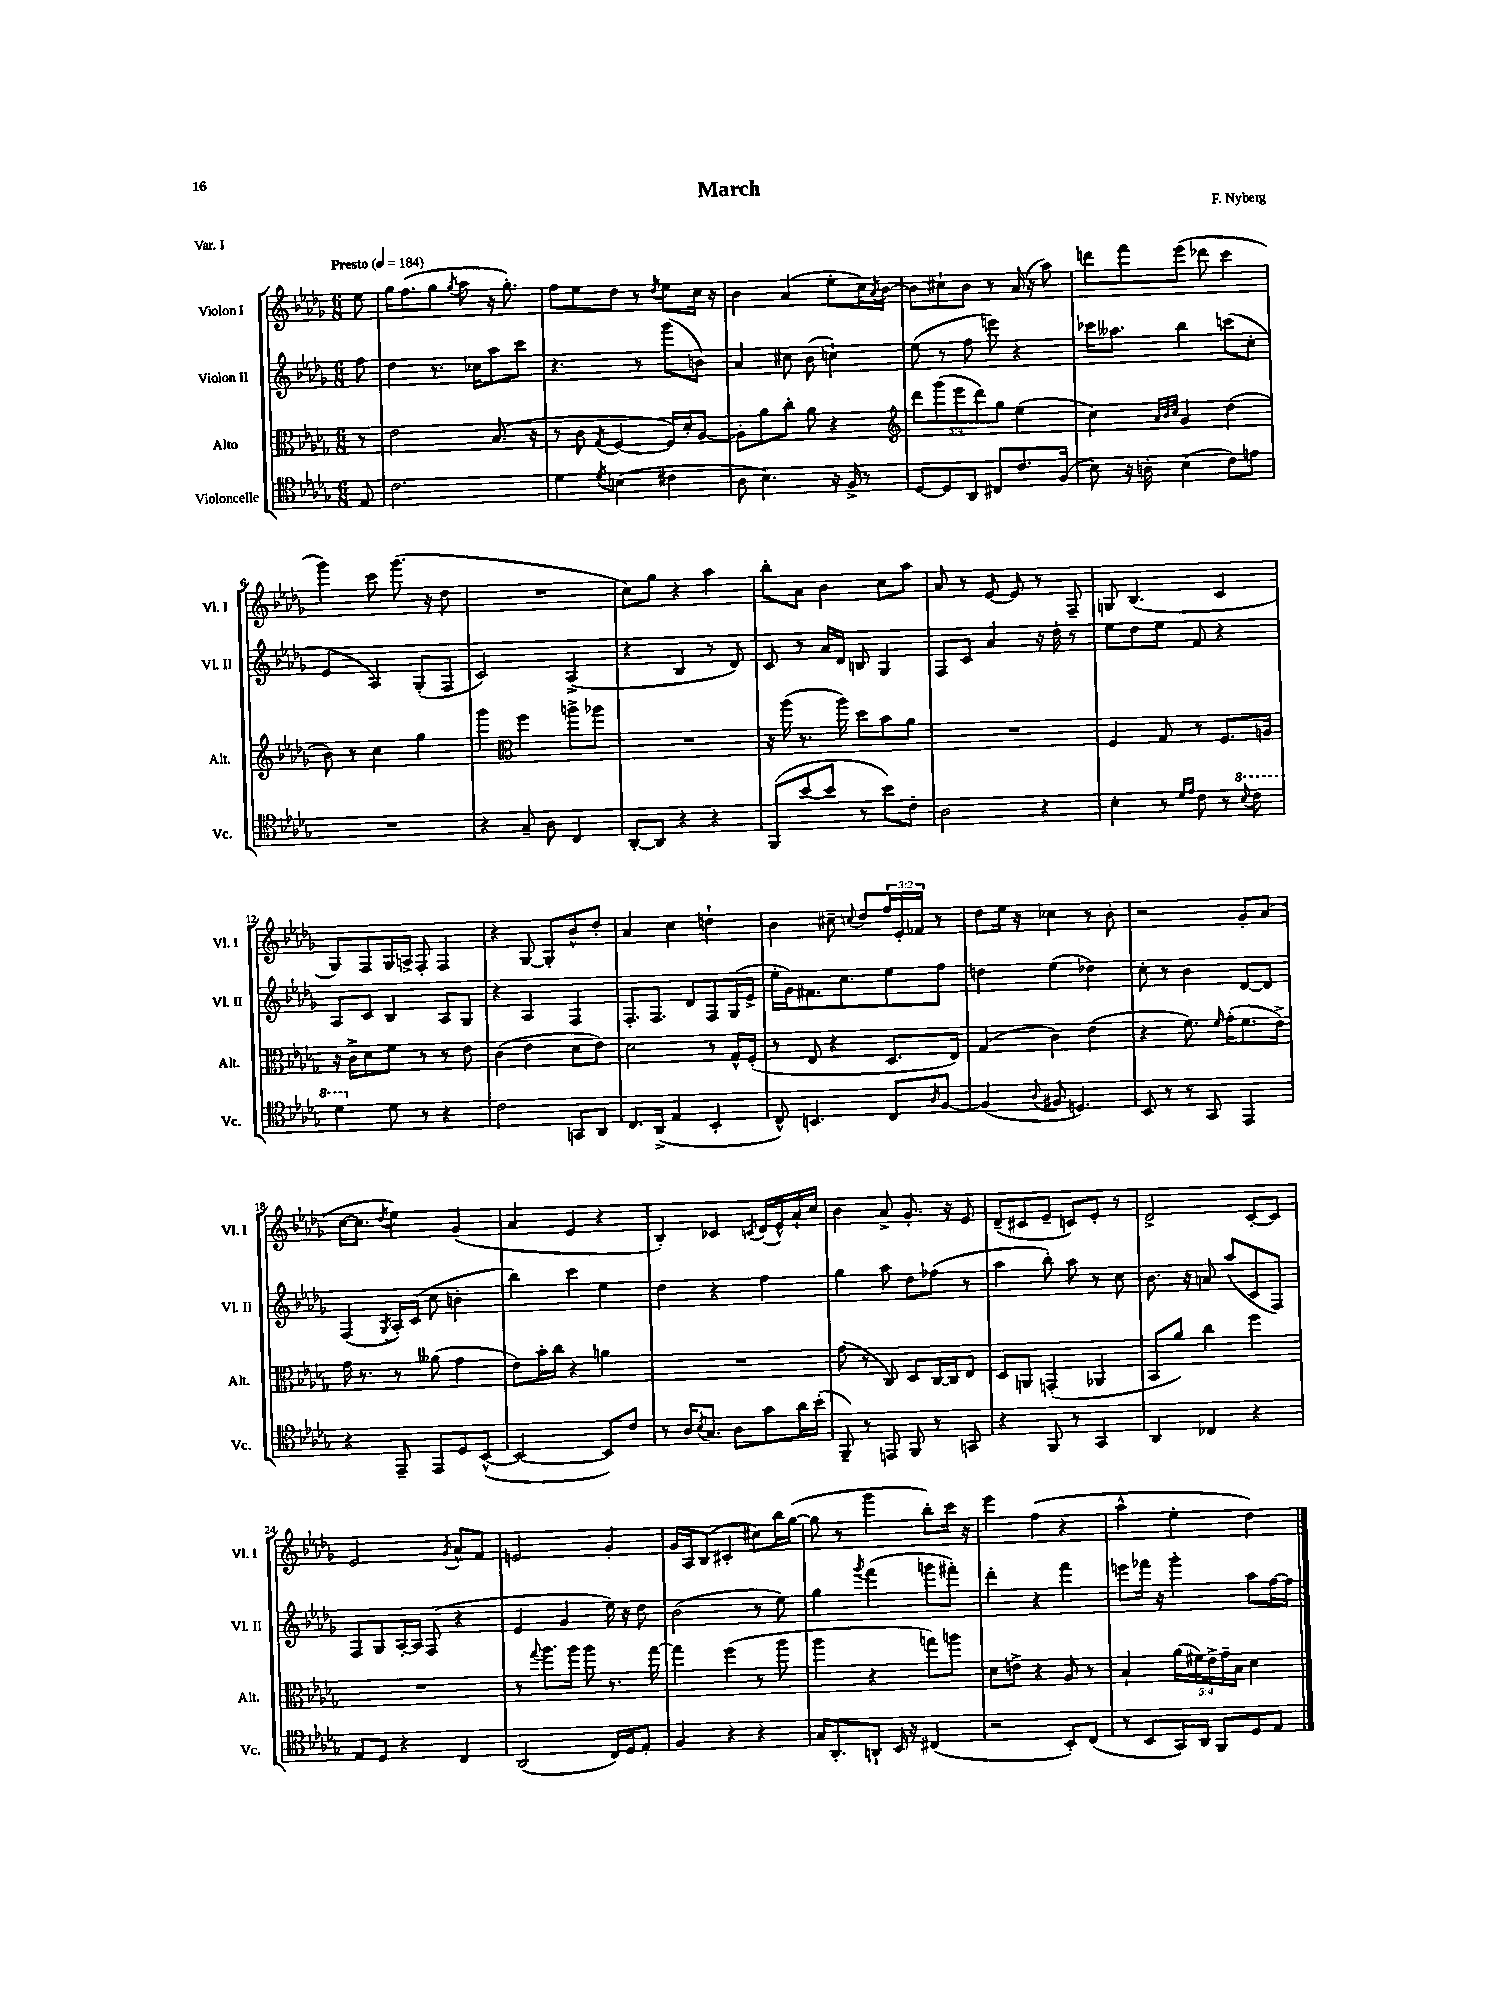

**kern	**kern	**kern	**kern
*staff4	*staff3	*staff2	*staff1
*clefC4	*clefC3	*clefG2	*clefG2
*k[b-e-a-d-g-]	*k[b-e-a-d-g-]	*k[b-e-a-d-g-]	*k[b-e-a-d-g-]
*M6/8	*M6/8	*M6/8	*M6/8
*MM184	*MM184	*MM184	*MM184
8E-/	8r	8ff\	8ee-\
=	=	=	=
2.c\	2e-\	4dd-\	16gg-\LK
.	.	.	(8.ff\
.	.	8.r	8gg-\J
.	.	.	8qgg-/
.	.	.	8aa-\
.	.	16cc-\LK	.
.	(8.B-/	8aa-\	16r
.	.	.	8.gg-'\)
.	.	8ccc\J	.
.	16r	.	.
=	=	=	=
4d-\	8r	4.r	8ff\L
.	8c\	.	8ee-\
8qd-/	8qG-/	.	.
(4B\	[4F/	.	8dd-\J
.	.	8r	8r
.	.	.	8qdd-/
4c#\	16F/]LL)	(8ggg-\L	8ee-\L
.	16d-'/J	.	.
.	[8A-/J	8b\J)	16cc\Jk
.	.	.	16r
=	=	=	=
8A-\	8A-'\]L	4a-/	4b-\
4.B-\)	8a-\	.	.
.	8cc'\J	8cc#\	(4a-/
.	8a-\	(8b-\	.
16r	4r	4cc`\)	8ee-'\L
16F^/	.	.	.
8r	.	.	16cc\L)
.	.	.	8qa-/
.	.	.	[16b-\JJ
=	=	=	=
*	*clefG2	*	*
[8D-/L	10ddd-\L	(8ee-\	8b-\]L
.	(10ggg-\	.	.
8D-/]	.	8r	8cc#`\
.	10eee-\	.	.
8AA-/J	.	8ff\	8b-\J
.	10ddd-\)	.	.
8C#/L	.	8eee\)	8r
.	10gg-\J	.	.
8.c/	(4ee-\	4r	(16a-/
.	.	.	16r
.	.	.	8aa-\)
(16F/Jk	.	.	.
=	=	=	=
8B-\)	4cc\)	16ccc-\LK	8ddd\L
.	.	8.aa--\J	.
16r	.	.	8fff\
16A'\	.	.	.
.	32qqa-/LLL	.	.
.	32qqb-/	.	.
.	32qqcc/JJJ	.	.
(4B-\	4g-/	4bb-\	(8eee-\J
.	.	.	8ddd-\
8c\L)	(4dd-\	(8ccc\L	4ccc\
8e\J	.	8cc'\J	.
=	=	=	=
2.r	8b-\)	4e-/	4ggg-\)
.	8r	.	.
.	4cc\	4A-/)	8ccc\
.	.	.	(8.ggg-\
.	4gg-\	(8G-'/L	.
.	.	.	16r
.	.	8F/J	8dd-\
=	=	=	=
4r	4ggg-\	2c/)	2.r
*	*clefC3	*	*
8G-~/	4ff\	.	.
8A-\	.	.	.
4C/	8aa^\L	(4A-^/	.
.	8aa-\J	.	.
=	=	=	=
[8AA-'/L	2.r	4r	8cc\L)
8AA-/]J	.	.	8gg-\J
4r	.	4B-/	4r
4r	.	8r	4aa-\
.	.	8d-/)	.
=	=	=	=
(8FF/L	16r	8c/	8bb-'\L
.	(16aa-\	.	.
[8b-/	8.r	8r	8a-\J
8b-/]J	.	16a-/LL	4b-\
.	16aa-\)	16d-/JJ	.
8r	8dd-\L	8B/	.
8b-\L)	8b-\	4G-/	8cc\L
8c'\J	8a-\J	.	8aa-\J
=	=	=	=
2A-\	2.r	8F/L	8a-/
.	.	8c/J	8r
.	.	4a-/	[8e-/
.	.	.	8e-/]
4r	.	16r	8r
.	.	16dd-'\	.
.	.	8r	8F~/
=	=	=	=
4B-'\	4F/	8ee-\L	8G/
.	.	8dd-\	(4.B-/
8r	8G-/	8ee-\J	.
16qqd-/LL	.	.	.
16qqe-/JJ	.	.	.
8c\	8r	8f/	.
8r	8.F/L	4r	4c/
8qqb-/	.	.	.
8cc\	.	.	.
.	16A/Jk	.	.
=	=	=	=
4dd-\	16r	8A-/L	8G-/L)
.	16c^\LK	.	.
.	8d-\	8c/J	8F/
8d-\	8f\J	4B-/	16G-/L
.	.	.	16A^/JJ
8r	8r	.	8F'/
4r	8r	8A-/L	4F/
.	8e-\	8G-/J	.
=	=	=	=
2c\	(4c\	4r	4r
.	4e-\	4A-/	[8G-/
.	.	.	8G-'/]L
8GG/L	8d-\L	4F/	8b-^^/
8AA-/J	8e-\J)	.	8dd-'/J
=	=	=	=
8.C/L	2d-\	8.F'/L	4a-/
(16AA-^/Jk	.	8.F/J	.
4E-/	.	.	4cc\
.	.	8d-/L	.
4BB-'/	8r	8F/	4dd`\
.	16G-^^/LL	(16G-/L	.
.	(16F'/JJ	16e-^/JJ	.
=	=	=	=
8C^^/)	8r	16ee-'\LL	4b-\
.	.	16g-\J)	.
4.BB/	8E-/	8.f#\	.
.	4r	.	8cc#~\
.	.	8.cc\	.
.	.	.	8qqcc/
.	.	.	8dd-/L
8C/L	8.D-/L	8ee-\	24ff/L
.	.	.	24e-'/
.	.	.	24f-/JJ
16qqA-/	.	.	.
[8F/J	.	8ff\J	8r
.	16E-/Jk)	.	.
=	=	=	=
(4F/]	(4G-/	4dd\	8dd-\L
.	.	.	16ee-\Jk
.	.	.	16r
8qqA-/	.	.	.
8F#/	4c\)	(4ee-\	4cc-\
4.D/)	.	.	.
.	(4e-\	4dd-\)	8r
.	.	.	8b-'\
=	=	=	=
8BB-/	4r	8cc'\	2r
8r	.	8r	.
8r	8.f\)	4b-\	.
8GG-/	.	.	.
.	16qqf/	.	.
.	(16g-'\LK	.	.
4EE-/	8.f\	[8d-/L	8g-'/L
.	.	8d-/]J	(8a-/J
.	16e-^\Jk)	.	.
=	=	=	=
4r	16g-\	(4F/	[16cc\LK
.	8.r	.	8.cc\]J
.	.	8qG-/	8qdd-/
8EE-~/	8r	16A-'/LL)	4ee-\)
.	.	(16c/JJ	.
8EE-/L	(8a--\	8cc\	.
8D-/	4g-\	4b'\	(4g-/
([8BB-^^/J	.	.	.
=	=	=	=
2BB-/_	8e-\L)	4bb-\)	4a-/
.	16b-'\L	.	.
.	16cc\JJ	.	.
.	4r	4ccc\	4e-/
8BB-/]L)	4a\	4ee-\	4r
8c/J	.	.	.
=	=	=	=
8r	2.r	4dd-\	4B-'/)
16A-/LK	.	.	.
8qB-/	.	.	.
8.G-/J	.	.	.
.	.	4r	4c-/
8A-\L	.	.	.
.	.	.	8qc/
8g-\	.	4ff\	(16d-/LL
.	.	.	16e-^^/)
16a-\L	.	.	16a-`/
(16b-'\JJ	.	.	16cc/JJ
=	=	=	=
8FF~/)	(8g-\	4gg-\	4b-\
8r	8r	.	.
8EE/	8C/)	8aa-\	8a-^/
8FF/	8D-/L	8dd-\L	8.g-'/
8r	[16C/L	(8ff-\J	.
.	16C/]J	.	16r
8GG/	8E-/J	8r	8e-/
=	=	=	=
4r	8D-/L	4aa-\	(8d-~/L
.	8AA/J	.	8c#/
8FF/	(4GG'/	8bb-'\)	8e-~/J
8r	.	8aa-\	8c/L)
4GG-/	4AA-/	8r	8e-'/J
.	.	8cc\	8r
=	=	=	=
4AA-/	8BB-/L	8.b-\	2d-^/
.	8a-/J)	.	.
.	.	16r	.
4C-/	4cc\	8a/	.
.	.	(8aa-/L	.
4r	4ff\	8c/	[8c'/L
.	.	8F/J)	8c/]J
=	=	=	=
8E-/L	2.r	8F/L	2e-/
8D-/J	.	8G-/	.
4r	.	[16A-'/L	.
.	.	16A-/]JJ	.
.	.	(8F/	.
.	.	.	8qg-/
4C/	.	4r	8a-^^/L
.	.	.	8f/J
=	=	=	=
(2AA-/	8r	4e-/	2e/
.	8qqgg-/	.	.
.	8.aa-\L	.	.
.	.	4g-/	.
.	16aa-\Jk	.	.
.	8aa-\	.	.
16C/LL)	8.r	16ee-\)	4g-'/
16D-/J	.	16r	.
8E-'/J	.	8dd-\	.
.	[16gg-\	.	.
=	=	=	=
4F/	4gg-\]	(2b-\	16g-/LL
.	.	.	16A-/J
.	.	.	(8B-/J
4r	(4ff\	.	4c#'/
4r	8r	8r	8cc#\L)
.	8aa-\	8ee-\)	16bb-\L
.	.	.	([16gg-\JJ
=	=	=	=
16G-/LK	4aa-\	4gg-\	8gg-\]
8.AA-'/	.	.	.
.	.	.	8r
.	.	8qggg-/	.
8AA`/J	4r	(4fff\	4ggg-\
16BB-/	.	.	.
16r	.	.	.
(4C#/	8gg\L)	8ggg\L	8bb-'\L)
.	8aa\J	8fff#'\J)	16ccc\Jk
.	.	.	16r
=	=	=	=
2r	8d-\L	4ddd-'\	4eee-\
.	8e^\J	.	.
.	4r	4r	(4ff\
8BB-'/L)	8A-/	4fff\	4r
(8C/J	8r	.	.
=	=	=	=
8r	4B-`/	8eee\L	4aa-^^\
8BB-/L	.	16fff-\Jk	.
.	.	16r	.
16GG-/L)	(20a-\LL	4ggg-'\	4ee-'\
.	20f#\)	.	.
16AA-/JJ	.	.	.
.	20e-^\	.	.
8FF/L	.	.	.
.	20g-~\	.	.
.	20B-\JJ	.	.
8D-/	4d-\	8aa-\L	4dd-\)
8E-/J	.	[16ff\L	.
.	.	16ff\]JJ	.
==	==	==	==
*-	*-	*-	*-
